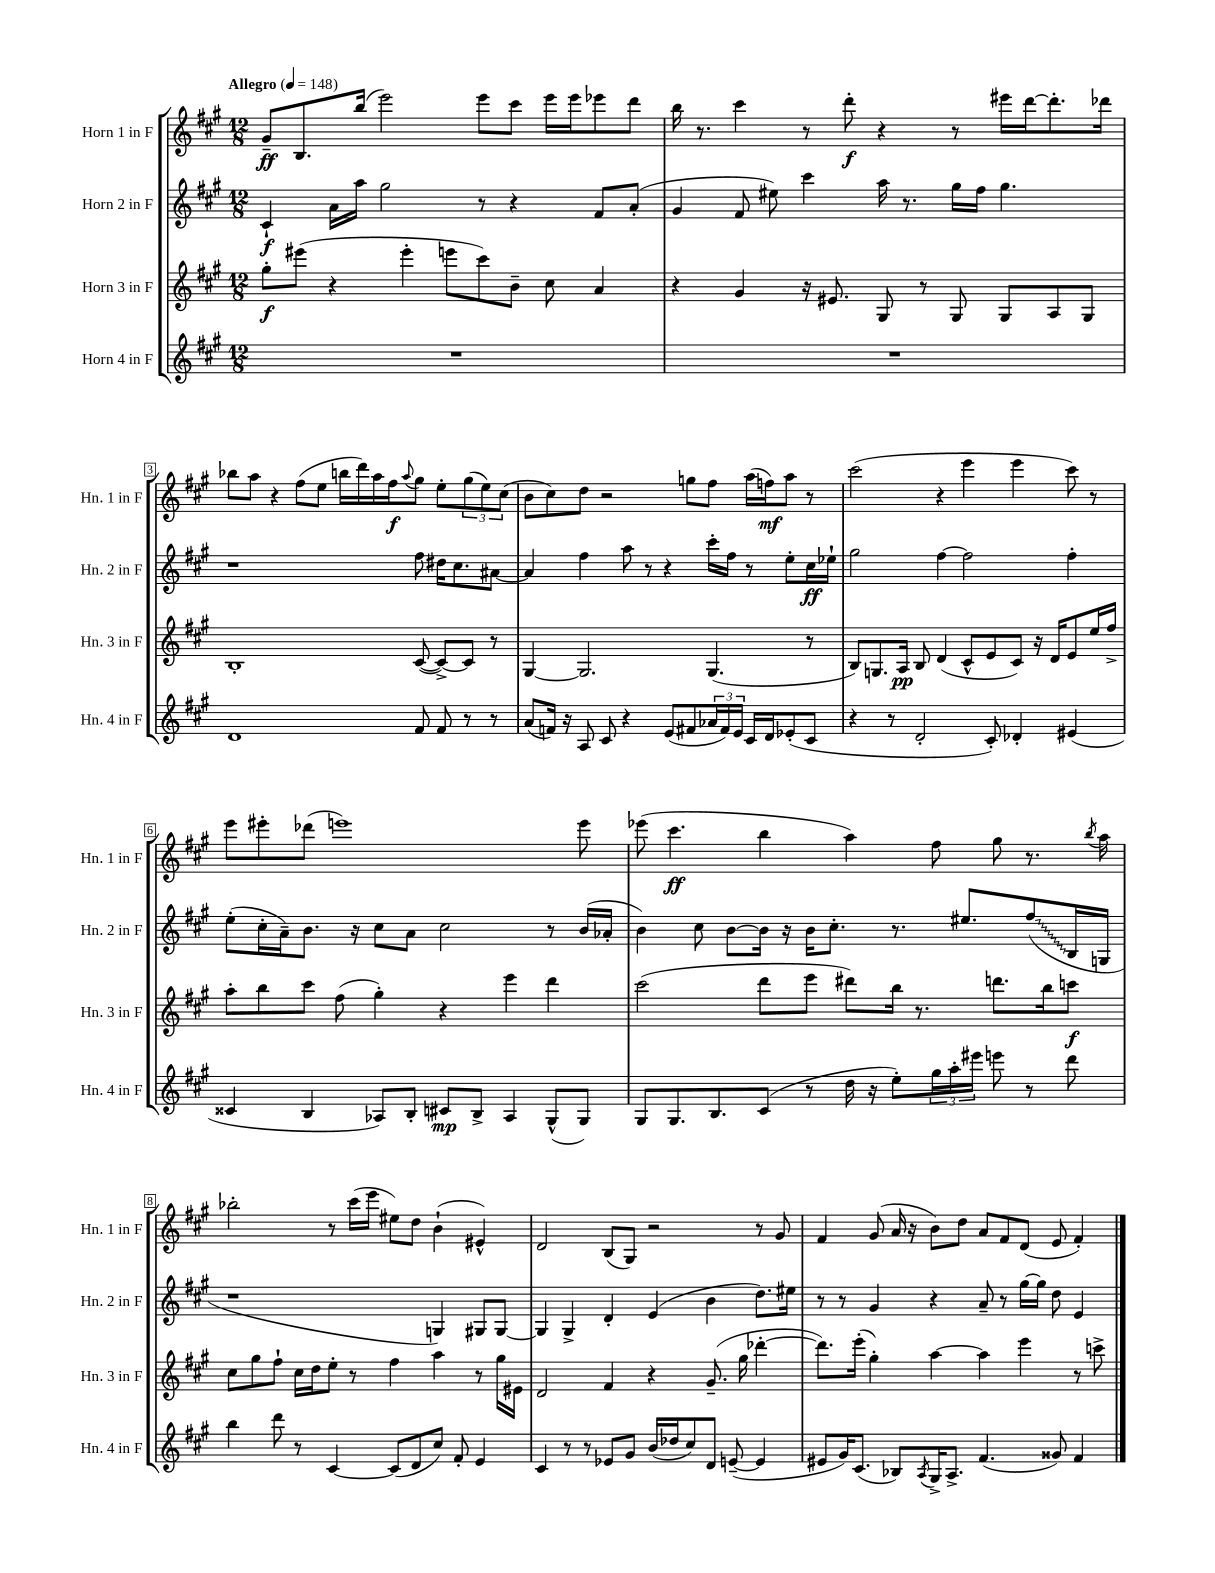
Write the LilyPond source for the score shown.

<<
\new StaffGroup <<
\new Staff = "s0" \with { instrumentName = "Horn 1 in F" shortInstrumentName = "Hn. 1 in F" } {
    \clef treble \key a \major \numericTimeSignature \time 12/8 \tempo "Allegro" 4 = 148
    gis'8--\ff b8. b''16( e'''2) e'''8 cis'''8 e'''16 e'''16 ees'''8 d'''8 |
    b''16 r8. cis'''4 r8 d'''8-.\f r4 r8 eis'''16 d'''16~ d'''8.-. des'''16 |
    bes''8 a''8 r4 fis''8( e''8 b''16 d'''16) a''16 fis''16\f \appoggiatura { a''8 } gis''8 e''8-. \tuplet 3/2 { gis''8( e''8) cis''8( } |
    b'8 cis''8) d''8 r2 g''8 fis''8 a''16( f''16\mf) a''8 r8 |
    cis'''2( r4 e'''4 e'''4 cis'''8) r8 |
    e'''8 eis'''8-. des'''8( e'''1) e'''8 |
    ees'''8( cis'''4.\ff b''4 a''4) fis''8 gis''8 r8. \acciaccatura { b''8 } a''16 |
    bes''2-. r8 cis'''16( e'''16 eis''8) d''8 b'4-!( eis'4-^) |
    d'2 b8( gis8) r2 r8 gis'8 |
    fis'4 gis'8( a'16 r16 b'8) d''8 a'8 fis'8 d'8( e'8 fis'4-.) \bar "|." |
}
\new Staff = "s1" \with { instrumentName = "Horn 2 in F" shortInstrumentName = "Hn. 2 in F" } {
    \clef treble \key a \major \numericTimeSignature \time 12/8
    cis'4-!\f a'16 a''16 gis''2 r8 r4 fis'8 a'8-.( |
    gis'4 fis'8 eis''8) cis'''4 a''16 r8. gis''16 fis''16 gis''4. |
    r1 fis''8 dis''16 cis''8. ais'8~ |
    ais'4 fis''4 a''8 r8 r4 cis'''16-. fis''16 r8 e''8-. cis''16\ff ees''16-! |
    gis''2 fis''4~ fis''2 fis''4-. |
    e''8-.( cis''16-. a'16--) b'8. r16 cis''8 a'8 cis''2 r8 b'16( aes'16-. |
    b'4) cis''8 b'8~ b'16 r16 b'16 cis''8.-. r8. eis''8. \once \override Glissando.style = #'zigzag fis''8\glissando( b16 g16 |
    r1 g4) gis8 gis8~ |
    gis4 gis4-> d'4-. e'4( b'4 d''8.) eis''16 |
    r8 r8 gis'4 r4 a'8-- r8 gis''16~ gis''16 d''8 e'4 \bar "|." |
}
\new Staff = "s2" \with { instrumentName = "Horn 3 in F" shortInstrumentName = "Hn. 3 in F" } {
    \clef treble \key a \major \numericTimeSignature \time 12/8
    gis''8-.\f eis'''8( r4 eis'''4-. e'''8 cis'''8) b'8-- cis''8 a'4 |
    r4 gis'4 r16 eis'8. gis8 r8 gis8 gis8 a8 gis8 |
    b1-. cis'8~( cis'8~->) cis'8 r8 |
    gis4~ gis2. gis4.( r8 |
    b8) g8. a16\pp b8 d'4( cis'8-^ e'8 cis'8) r16 d'16 e'8 e''16 fis''16-> |
    a''8-. b''8 cis'''8 fis''8( gis''4-.) r4 e'''4 d'''4 |
    cis'''2( d'''8 e'''8 dis'''8) b''16 r8. d'''8. b''16 c'''8\f |
    cis''8 gis''8 fis''8-! cis''16 d''16 e''8-. r8 fis''4 a''4 r8 gis''16 eis'16 |
    d'2 fis'4 r4 gis'8.--( gis''16 des'''4~-. |
    des'''8.) e'''16-.( gis''4-.) a''4~ a''4 e'''4 r8 c'''8-> \bar "|." |
}
\new Staff = "s3" \with { instrumentName = "Horn 4 in F" shortInstrumentName = "Hn. 4 in F" } {
    \clef treble \key a \major \numericTimeSignature \time 12/8
    R1. |
    R1. |
    d'1 fis'8 fis'8 r8 r8 |
    a'8( f'16) r16 a8 cis'8 r4 e'8( fis'8 \tuplet 3/2 { aes'16 fis'16) e'16 } cis'16 d'16 ees'8-.( cis'8 |
    r4 r8 d'2-. cis'8-.) des'4-. eis'4( |
    cisis'4 b4 aes8) b8-. cis'8\mp b8-> aes4 gis8-^( gis8) |
    gis8 gis8. b8. cis'8( r8 d''16 r16 e''8-.) \tuplet 3/2 { gis''16 a''16-. eis'''16 } e'''8 r8 d'''8 |
    b''4 d'''8 r8 cis'4~ cis'8( d'8 cis''8) fis'8-. e'4 |
    cis'4 r8 r8 ees'8 gis'8 b'16( des''16 cis''8) d'8 e'8~--( e'4 |
    eis'8 gis'16) cis'8.( bes8) \acciaccatura { a8 } gis16-> a8.-> fis'4.( gisis'8) fis'4 \bar "|." |
}
>>
>>
\layout { \context { \Score \override BarNumber.stencil = #(make-stencil-boxer 0.1 0.3 ly:text-interface::print) } }
